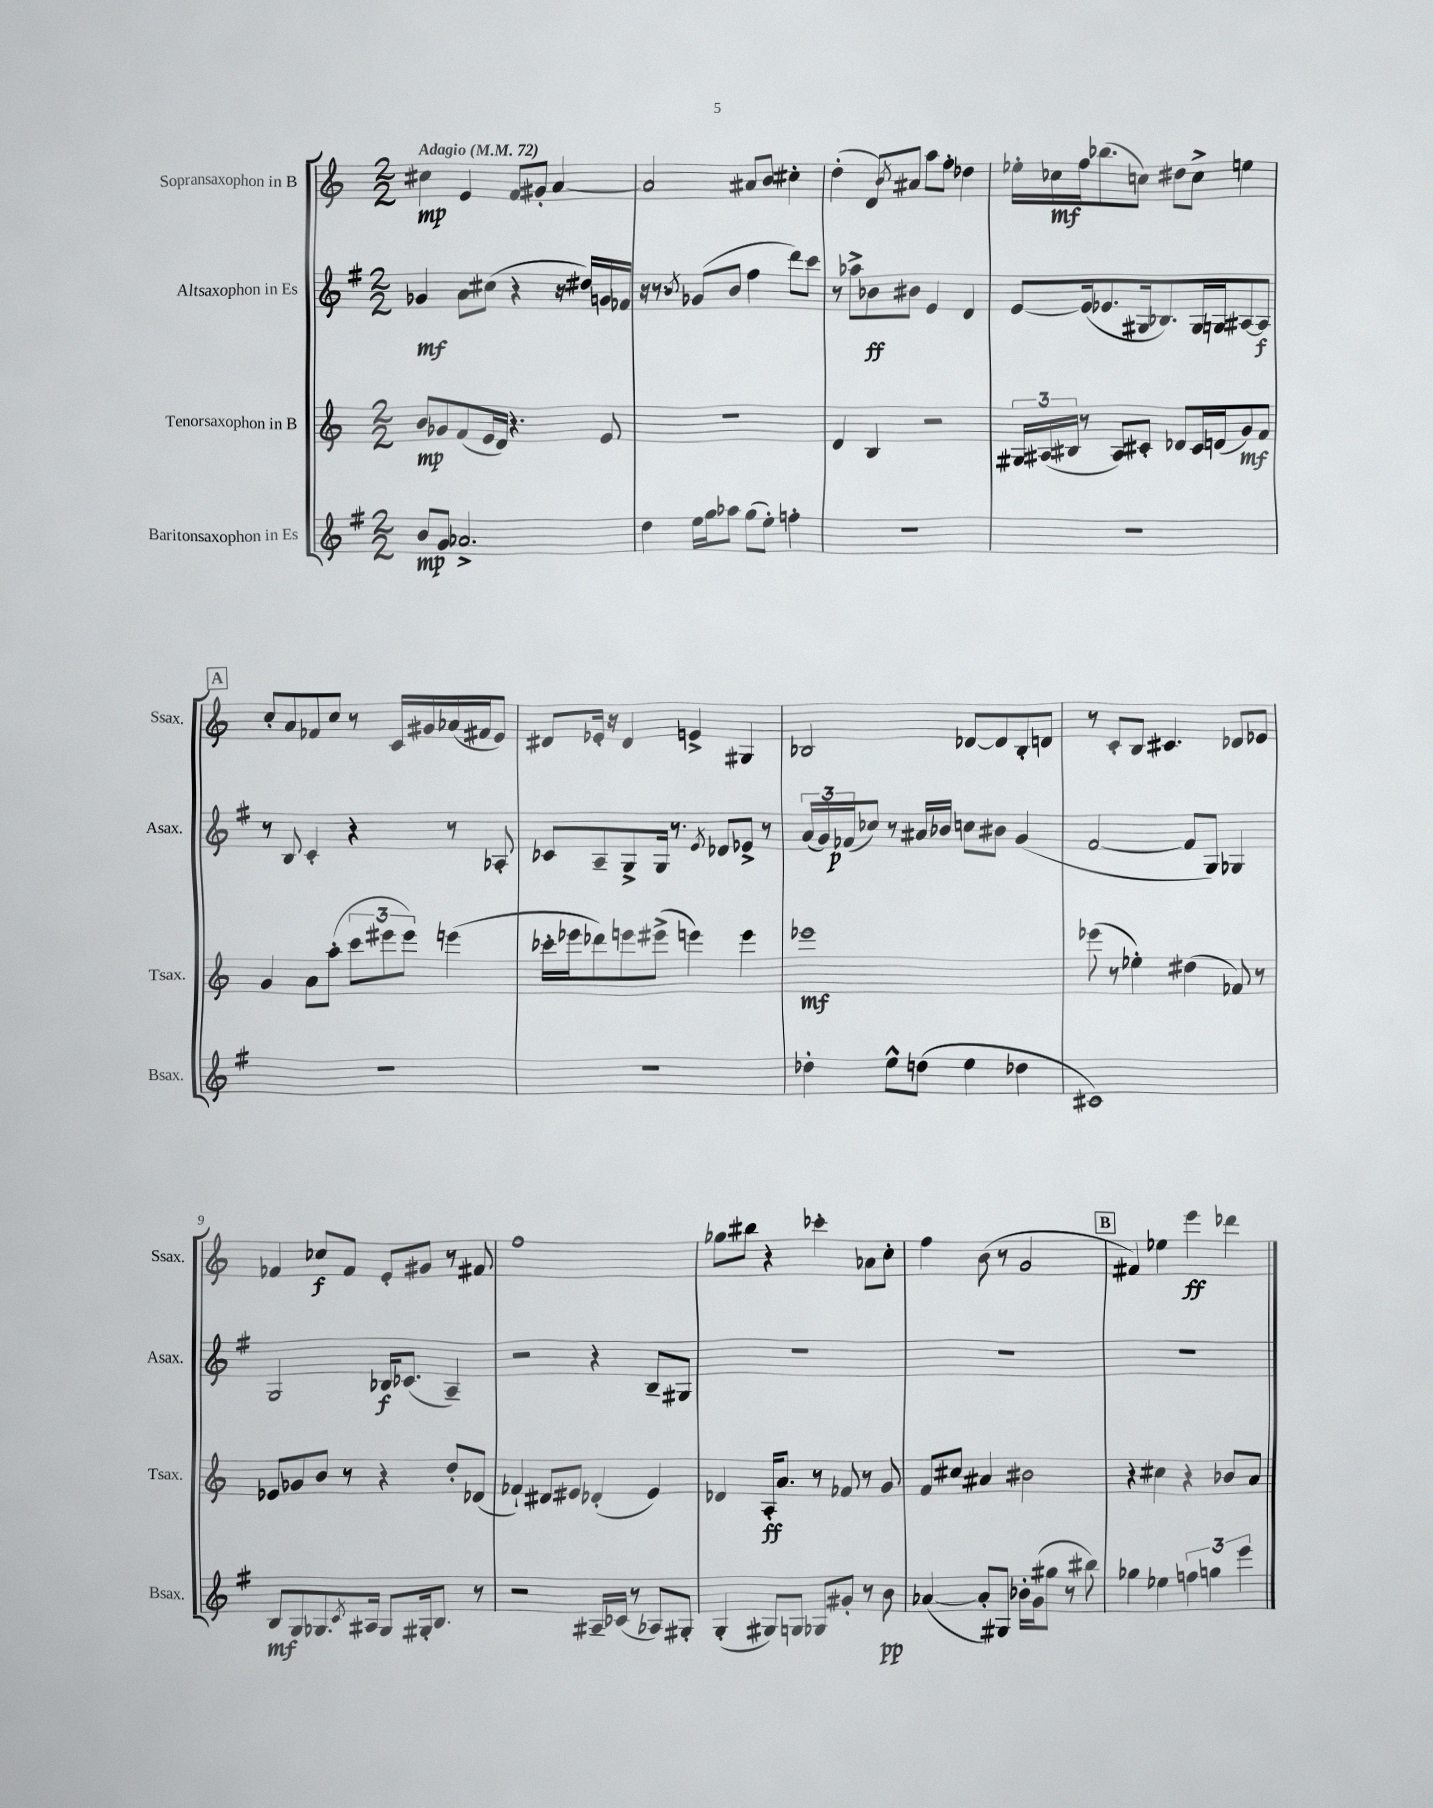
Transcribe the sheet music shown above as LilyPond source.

<<
\new StaffGroup <<
\new Staff = "s0" \with { instrumentName = "Sopransaxophon in B" shortInstrumentName = "Ssax." } {
    \clef treble \key c \major \numericTimeSignature \time 2/2 \tempo "Adagio" 4 = 72
    cis''4\mp e'4 f'8 gis'8-. a'4~ |
    a'2 ais'8 b'8 cis''4-. |
    d''4-.( d'8) \acciaccatura { b'8 } ais'8 a''8 f''8-. des''4 |
    ees''16-. ces''16\mf f''16 bes''8.( c''8) dis''8 c''8-> e''4 |
    \mark \markup { \box "A" } c''8-. a'8 fes'8 c''8 r8 c'16 gis'16 aes'16( fis'16 e'8) |
    dis'8 ees'16-. r16 dis'4 e'4-> gis4 |
    bes2 des'8~ des'8 bes8-. d'8 |
    r8 c'8-. b8 cis'4. des'8 ees'8 |
    fes'4 ces''8\f fes'8 e'8-. gis'8 r8 fis'8 |
    f''1 |
    ges''8 bis''8 r4 ces'''4-. aes'8 c''8-. |
    f''4 b'8( r8 g'2 |
    \mark \markup { \box "B" } fis'4) ees''4 e'''4\ff des'''4 \bar "|." |
}
\new Staff = "s1" \with { instrumentName = "Altsaxophon in Es" shortInstrumentName = "Asax." } {
    \clef treble \key g \major \numericTimeSignature \time 2/2
    ges'4\mf a'8 cis''8( r4 r16 dis''16) g'16 fes'16 |
    r16 r8. \acciaccatura { b'8 } ges'8( b'8 fis''4 d'''8) c'''8 |
    r8 aes''8-> bes'8\ff bis'8 e'4 d'4 |
    e'8~ e'16( ees'8. gis16 bes8.) gis16 g16 ais8~ ais8\f |
    \mark \markup { \box "A" } r8 b8 c'4-. r4 r8 aes8-. |
    ces'8 a8-- g8-> g16 r8. \acciaccatura { e'8 } des'8 ees'8-> r8 |
    \tuplet 3/2 { a'16( g'16) fes'16\p( } ces''8) r8 ais'16 bes'16 c''8 bis'8 g'4( |
    fis'2~ fis'8 g8) ges4 |
    g2 bes16\f ces'8.( a4--) |
    r2 r4 b8-- gis8 |
    R1 |
    R1 |
    \mark \markup { \box "B" } R1 \bar "|." |
}
\new Staff = "s2" \with { instrumentName = "Tenorsaxophon in B" shortInstrumentName = "Tsax." } {
    \clef treble \key c \major \numericTimeSignature \time 2/2
    b'8\mp ges'8 f'8( e'16 d'16) r4. e'8 |
    R1 |
    d'4 b4 r2 |
    \tuplet 3/2 { gis16 ais16( bis16 } r8 ais8) cis'8-. des'8 cis'16 d'16( g'8\mf) f'8 |
    \mark \markup { \box "A" } g'4 a'8 a''8-.( \tuplet 3/2 { c'''8 eis'''8 eis'''8) } e'''4( |
    ces'''16-. ees'''16 des'''8) e'''8 eis'''8->( e'''4) e'''4 |
    ees'''1\mf |
    ees'''8( r8 ees''4-.) dis''4( fes'8) r8 |
    ees'8 ges'8 b'8 r8 r4 d''8-. des'8( |
    fes'4-!) dis'8 eis'8 des'4-.( eis'4) |
    des'4 a16-.\ff a'8. r8 fes'8 r8 g'8 |
    f'8 cis''8 ais'4 bis'2 |
    \mark \markup { \box "B" } r4 cis''4 r4 bes'8 a'8 \bar "|." |
}
\new Staff = "s3" \with { instrumentName = "Baritonsaxophon in Es" shortInstrumentName = "Bsax." } {
    \clef treble \key g \major \numericTimeSignature \time 2/2
    b'8\mp g'8 aes'2.-> |
    d''4 e''16 g''16 aes''8 g''8( e''8-.) f''4-. |
    R1 |
    R1 |
    \mark \markup { \box "A" } R1 |
    R1 |
    des''4-. e''8-^ d''8( e''4 des''4 |
    cis'1) |
    b8\mf g8 ges8. \acciaccatura { c'8 } ais16 ges8 gis16-. b8. r8 |
    r2 ais16-- ces'16( r8 aes8) gis8-. |
    g4-.( gis8) g8 ges8 gis'8-. r8 b'8\pp |
    aes'4~( aes'8-.) gis8 bes'16-. g'16( gis''8 r8 bis''8) |
    \mark \markup { \box "B" } ges''4 ees''4 \tuplet 3/2 { f''4 g''4 e'''4 } \bar "|." |
}
>>
>>
